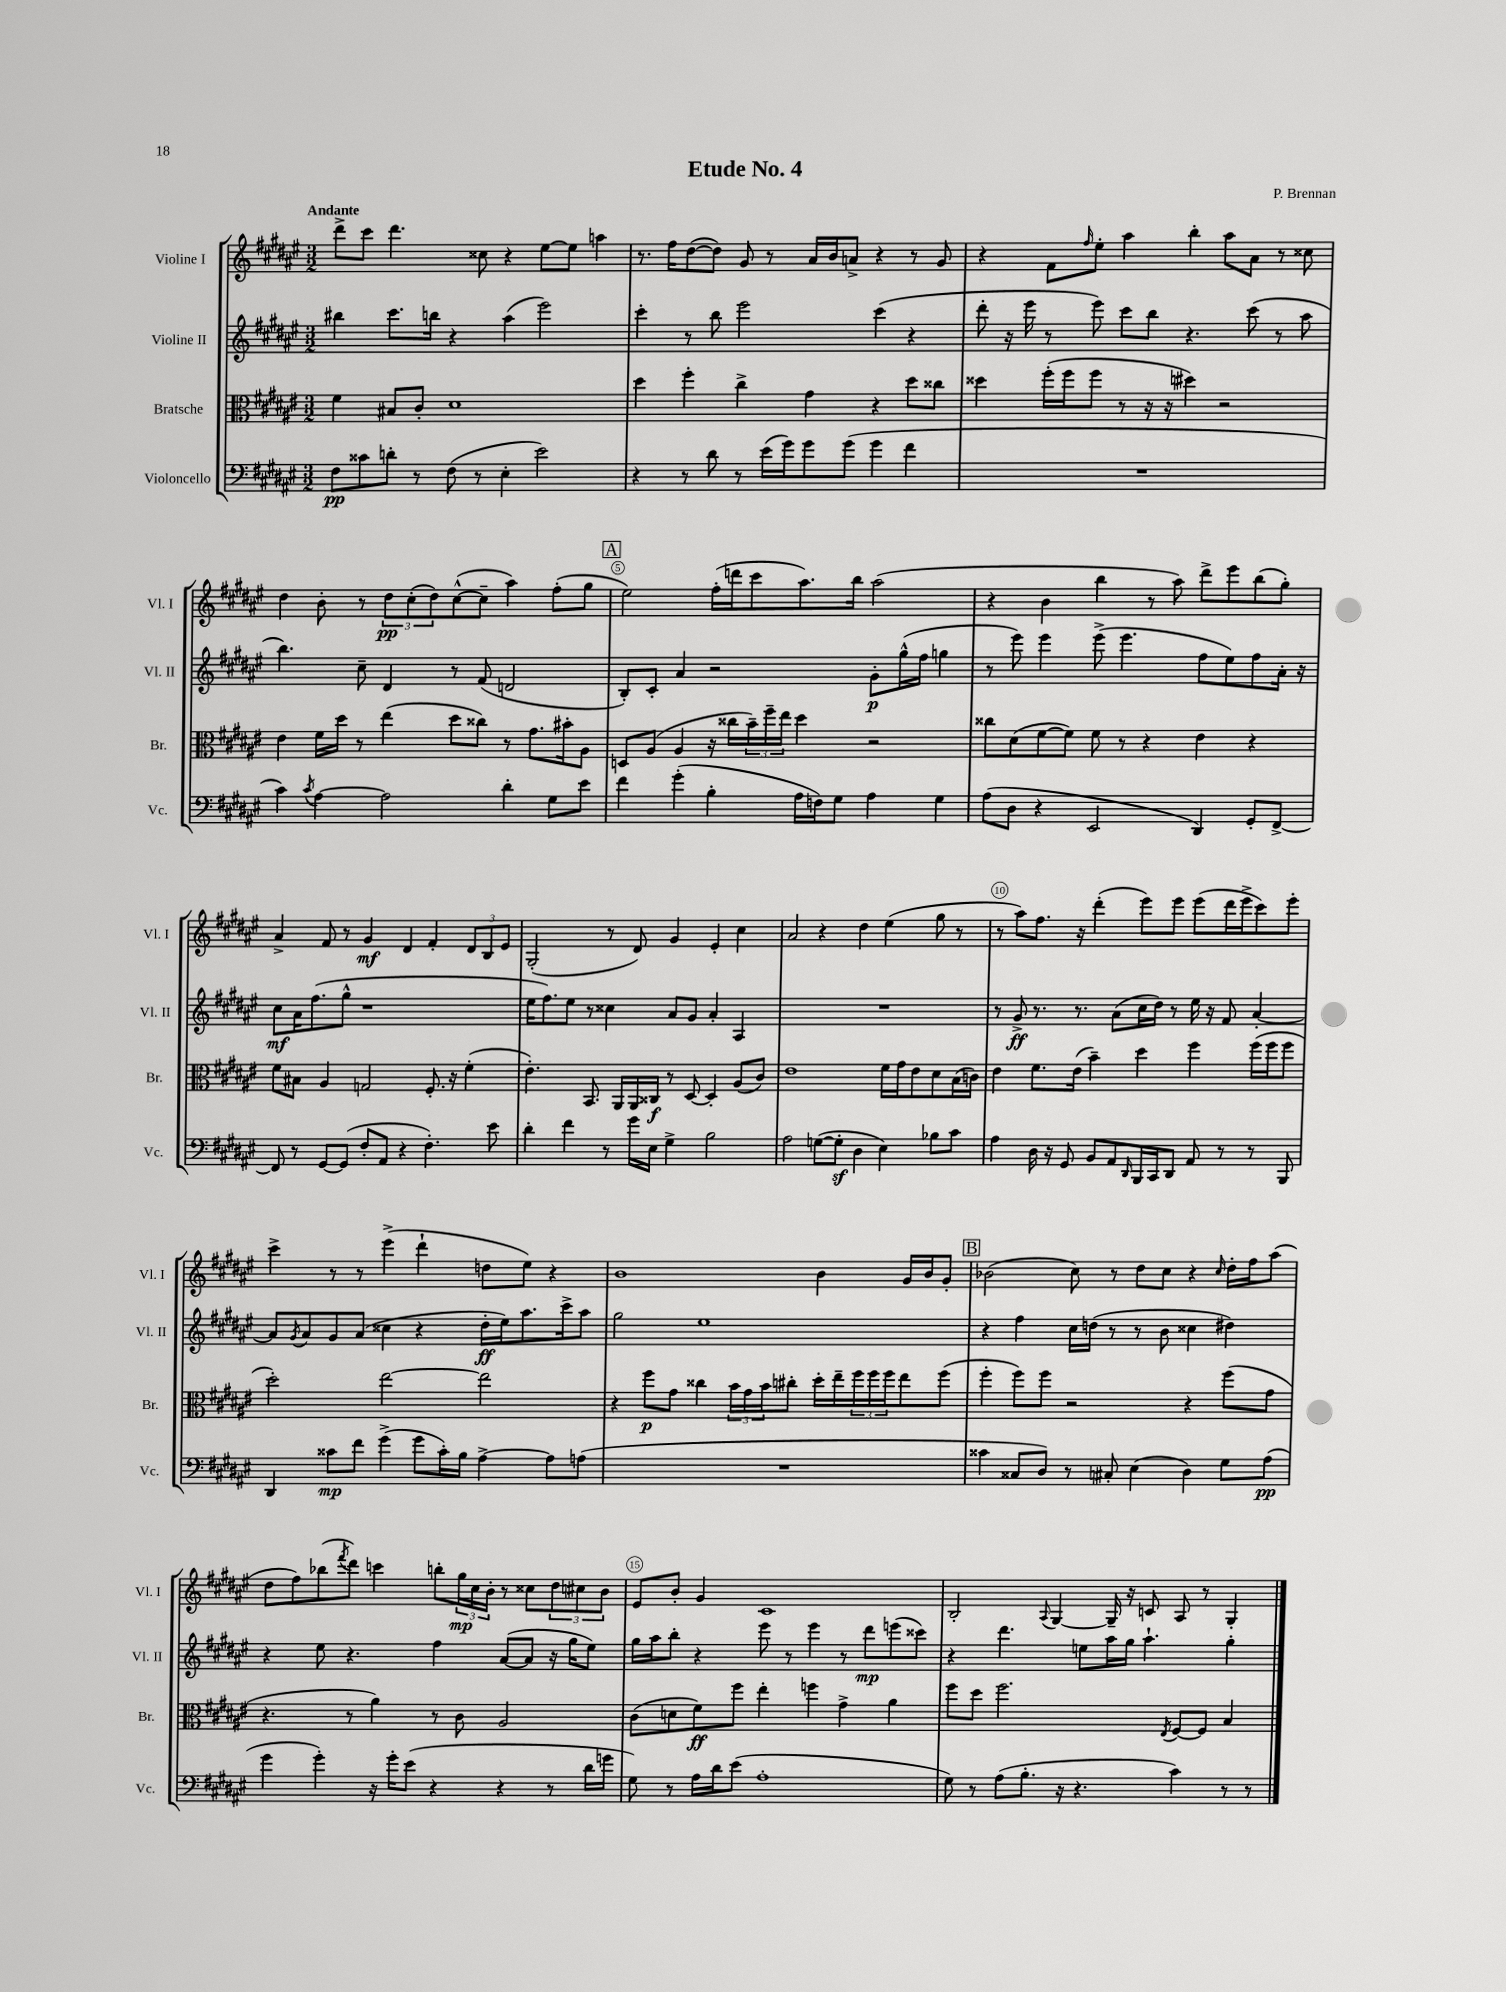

**kern	**dynam	**kern	**dynam	**kern	**dynam	**kern	**dynam
*part4	*part4	*part3	*part3	*part2	*part2	*part1	*part1
*staff4	*staff4	*staff3	*staff3	*staff2	*staff2	*staff1	*staff1
*I"Violoncello	*	*I"Bratsche	*	*I"Violine II	*	*I"Violine I	*
*I'Vc.	*	*I'Br.	*	*I'Vl. II	*	*I'Vl. I	*
*clefF4	*	*clefC3	*	*clefG2	*	*clefG2	*
*k[f#c#g#d#a#e#]	*	*k[f#c#g#d#a#e#]	*	*k[f#c#g#d#a#e#]	*	*k[f#c#g#d#a#e#]	*
*M3/2	*	*M3/2	*	*M3/2	*	*M3/2	*
=1	=1	=1	=1	=1	=1	=1	=1
!	!	!	!	!	!	!LO:TX:a:B:t=Andante	!
8F#\L	pp	4f#\	.	4bb#X\	.	8ddd#^\L	.
8c##X\	.	.	.	.	.	8ccc#\J	.
8dn'\J	.	8B#X/L	.	8.ccc#\L	.	4.ddd#\	.
8r	.	8c#'/J	.	.	.	.	.
.	.	.	.	16bbn\Jk	.	.	.
(8F#\	.	1d#	.	4r	.	.	.
8r	.	.	.	.	.	8cc##X\	.
4E#'\	.	.	.	(4aa#\	.	4r	.
2e#\)	.	.	.	2eee#\)	.	[8ee#\L	.
.	.	.	.	.	.	8ee#\J]	.
.	.	.	.	.	.	4aan\	.
=2	=2	=2	=2	=2	=2	=2	=2
4r	.	4dd#\	.	4ccc#'\	.	8.r	.
.	.	.	.	.	.	16ff#\KL	.
8r	.	4ff#'\	.	8r	.	([8dd#\	.
8d#\	.	.	.	8bb\	.	8dd#\J])	.
8r	.	4cc#^\	.	2eee#\	.	8g#/	.
(16e#\LL	.	.	.	.	.	8r	.
16g#\J)	.	.	.	.	.	.	.
8g#\	.	4g#\	.	.	.	16a#/LL	.
.	.	.	.	.	.	16b/J	.
(8g#\J	.	.	.	.	.	8an^/J	.
4g#\	.	4r	.	(4ccc#\	.	4r	.
4f#\	.	8dd#\L	.	4r	.	8r	.
.	.	8cc##X\J	.	.	.	8g#/	.
=3	=3	=3	=3	=3	=3	=3	=3
1.r	.	4dd##X\	.	8ddd#'\	.	4r	.
.	.	.	.	16r	.	.	.
.	.	.	.	16eee#\	.	.	.
.	.	(16ff#'\LL	.	8r	.	8f#\L	.
.	.	16ff#\J	.	.	.	.	.
.	.	.	.	.	.	16qqff#/	.
.	.	8ff#\J	.	8eee#\)	.	8ee#'\J	.
.	.	8r	.	8ccc#\L	.	4aa#\	.
.	.	16r	.	8bb\J	.	.	.
.	.	16r	.	.	.	.	.
.	.	4dd#X\)	.	4.r	.	4bb'\	.
.	.	2r	.	.	.	8aa#\L	.
.	.	.	.	(8ccc#\	.	8a#\J	.
.	.	.	.	8r	.	8r	.
.	.	.	.	8aa#\	.	8cc##X\	.
!!LO:LB:g=z
=4	=4	=4	=4	=4	=4	=4	=4
4c#\)	.	4e#\	.	4.bb\)	.	4dd#\	.
8qc#/	.	.	.	.	.	.	.
[4A#\	.	16f#\LL	.	.	.	8b'\	.
.	.	16dd#\JJ	.	.	.	.	.
.	.	8r	.	8cc#~\	.	8r	.
2A#\]	.	(4ee#\	.	4d#/	.	12dd#\L	pp
.	.	.	.	.	.	(12cc#'\	.
.	.	.	.	.	.	12dd#\)	.
.	.	8dd#\L	.	8r	.	([8cc#^^\	.
.	.	8cc##X\J)	.	(8f#/	.	8cc#~\J]	.
4d#'\	.	8r	.	2dn/	.	4aa#\)	.
.	.	8.g#\L	.	.	.	.	.
8G#\L	.	.	.	.	.	(8ff#'\L	.
.	.	16b#X'\k	.	.	.	.	.
8e#\J	.	8A#\J	.	.	.	8gg#\J	.
!!LO:REH:place=s1:t=A
=5	=5	=5	=5	=5	=5	=5	=5
4f#\	.	8Dn/L	.	8B'/L)	.	2ee#\)	.
.	.	(8A#/J	.	8c#'/J	.	.	.
(4g#'\	.	4A#/	.	4a#/	.	.	.
4B'\	.	16r	.	2r	.	(16ff#'\LL	.
.	.	16cc##X\LL	.	.	.	16dddn\J	.
.	.	24b~\)	.	.	.	8ccc#\	.
.	.	24ff#~\	.	.	.	.	.
.	.	24ee#\JJ	.	.	.	.	.
16A#\LL	.	4dd#\	.	.	.	8.aa#\)	.
16Fn\J)	.	.	.	.	.	.	.
8G#\J	.	.	.	.	.	.	.
.	.	.	.	.	.	16bb\Jk	.
4A#\	.	2r	.	8g#'\L	p	(2aa#\	.
.	.	.	.	(16gg#^^\L	.	.	.
.	.	.	.	16ff#\JJ	.	.	.
4G#\	.	.	.	4ggn\	.	.	.
=6	=6	=6	=6	=6	=6	=6	=6
(8A#\L	.	8cc##X\L	.	8r	.	4r	.
8D#\J	.	(8d#\	.	8eee#\)	.	.	.
4r	.	[8f#\	.	4eee#\	.	4b\	.
.	.	8f#\J])	.	.	.	.	.
2EE#/	.	8f#\	.	(8eee#^\	.	4bb\	.
.	.	8r	.	4.eee#\	.	.	.
.	.	4r	.	.	.	8r	.
.	.	.	.	.	.	8aa#\)	.
4DD#/)	.	4e#\	.	8ff#\L	.	8ddd#^\L	.
.	.	.	.	8ee#\)	.	8eee#\	.
8GG#'/L	.	4r	.	8ff#\	.	(8bb\	.
[8FF#^/J	.	.	.	16a#'\Jk	.	8gg#'\J)	.
.	.	.	.	16r	.	.	.
!!LO:LB:g=z
=7	=7	=7	=7	=7	=7	=7	=7
8FF#/]	.	8f#\L	.	8cc#\L	mf	4a#^/	.
8r	.	8B#X\J	.	16a#\K	.	.	.
.	.	.	.	(8.ff#\	.	.	.
[8GG#/L	.	4A#/	.	.	.	8f#/	.
(8GG#/J]	.	.	.	8gg#^^\J	.	8r	.
8F#'/L	.	2Gn/	.	1r	.	4g#/	mf
8AA#/J	.	.	.	.	.	.	.
4r	.	.	.	.	.	4d#/	.
4.F#'\)	.	8.F#'/	.	.	.	4f#'/	.
.	.	16r	.	.	.	.	.
.	.	(4f#'\	.	.	.	12d#/L	.
.	.	.	.	.	.	12B/	.
8e#\	.	.	.	.	.	.	.
.	.	.	.	.	.	12e#/J	.
=8	=8	=8	=8	=8	=8	=8	=8
4d#'\	.	4.e#'\)	.	16ee#\KL	.	(2G#'/	.
.	.	.	.	8.ff#\)	.	.	.
4f#\	.	.	.	8ee#\J	.	.	.
.	.	8.BB/	.	8r	.	.	.
8r	.	.	.	4cc##X\	.	8r	.
.	.	16AA#/LL	.	.	.	.	.
16g#\LL	.	16AA#/	.	.	.	8d#/)	.
16E#\JJ	.	16C##X/JJ	f	.	.	.	.
4G#^\	.	8r	.	8a#/L	.	4g#/	.
.	.	[8D#/	.	8g#/J	.	.	.
2B\	.	4D#'/]	.	4a#'/	.	4e#'/	.
.	.	(8A#/L	.	4A#/	.	4cc#\	.
.	.	8c#/J)	.	.	.	.	.
=9	=9	=9	=9	=9	=9	=9	=9
2A#\	.	1e#	.	1.r	.	2a#/	.
([8Gn\L	.	.	.	.	.	4r	.
8Gz'\J]	.	.	.	.	.	.	.
4D#\	.	.	.	.	.	4dd#\	.
4E#\)	.	16f#\LL	.	.	.	(4ee#\	.
.	.	16g#\J	.	.	.	.	.
.	.	8e#\	.	.	.	.	.
8B-X\L	.	8d#\	.	.	.	8gg#\	.
8c#\J	.	(16B\L	.	.	.	8r	.
.	.	16cn\JJ)	.	.	.	.	.
=10	=10	=10	=10	=10	=10	=10	=10
4A#\	.	4e#\	.	8r	.	8r	.
.	.	.	.	8g#^/	ff	8aa#\L)	.
16D#\	.	8.f#\L	.	8.r	.	8.ff#\J	.
16r	.	.	.	.	.	.	.
8GG#/	.	.	.	.	.	.	.
.	.	(16e#\Jk	.	8.r	.	16r	.
8BB/L	.	4b~\)	.	.	.	(4ddd#'\	.
8AA#/	.	.	.	(8a#\L	.	.	.
16qqDD#/	.	.	.	.	.	.	.
16BBB/L	.	4dd#\	.	16cc#\L	.	8eee#\L)	.
16CC#/J	.	.	.	16dd#\JJ)	.	.	.
8DD#/J	.	.	.	8r	.	8eee#\J	.
8AA#/	.	4ff#\	.	16ee#\	.	(8eee#\L	.
.	.	.	.	16r	.	.	.
8r	.	.	.	8f#/	.	16ddd#\L	.
.	.	.	.	.	.	16eee#^\J	.
8r	.	(16ff#\LL	.	[4a#'/	.	8ccc#\)	.
.	.	16ff#\J	.	.	.	.	.
8BBB/	.	8ff#\J	.	.	.	8eee#'\J	.
!!LO:LB:g=z
=11	=11	=11	=11	=11	=11	=11	=11
4DD#/	.	2dd#'\)	.	8a#/L]	.	4ccc#^\	.
.	.	.	.	8qg#/	.	.	.
.	.	.	.	8a#/	.	.	.
8c##X\L	mp	.	.	8g#/	.	8r	.
8f#\J	.	.	.	(8a#/J	.	8r	.
(4g#^\	.	[2ee#\	.	4cc##X\	.	(4eee#^\	.
8g#\L	.	.	.	4r	.	4ddd#`\	.
16c##'\L)	.	.	.	.	.	.	.
16B\JJ	.	.	.	.	.	.	.
[4A#^\	.	2ee#\]	.	16dd#'\LL	ff	8ddn\L	.
.	.	.	.	16ee#\J)	.	.	.
.	.	.	.	8.aa#\	.	8ee#\J)	.
8A#\L]	.	.	.	.	.	4r	.
.	.	.	.	16ccc#^\k	.	.	.
(8An\J	.	.	.	8aa#\J	.	.	.
=12	=12	=12	=12	=12	=12	=12	=12
1.r	.	4r	.	2gg#\	.	1b	.
.	.	8ff#\L	p	.	.	.	.
.	.	8g#\J	.	.	.	.	.
.	.	4cc##X\	.	1ee#	.	.	.
.	.	24b\LL	.	.	.	.	.
.	.	24g#\	.	.	.	.	.
.	.	24b\J	.	.	.	.	.
.	.	8cc#X'\J	.	.	.	.	.
.	.	16dd#'\LL	.	.	.	4b\	.
.	.	16ee#~\	.	.	.	.	.
.	.	24ff#\	.	.	.	.	.
.	.	24ff#\	.	.	.	.	.
.	.	24ff#\J	.	.	.	.	.
.	.	8ee#\	.	.	.	16g#/LL	.
.	.	.	.	.	.	16b/J	.
.	.	(8ff#\J	.	.	.	8g#'/J	.
!!LO:REH:place=s1:t=B
=13	=13	=13	=13	=13	=13	=13	=13
4c##X\	.	4ff#'\	.	4r	.	(2b-X\	.
8C##X/L	.	8ff#\L)	.	4ff#\	.	.	.
8D#/J)	.	8ff#\J	.	.	.	.	.
8r	.	2r	.	16cc#\LL	.	8cc#\)	.
.	.	.	.	(16ddn\JJ	.	.	.
8C#X'/	.	.	.	8r	.	8r	.
(4E#\	.	.	.	8r	.	8dd#\L	.
.	.	.	.	8b\	.	8cc#\J	.
4D#\)	.	4r	.	4cc##X\	.	4r	.
.	.	.	.	.	.	16qqcc#/	.
8G#\L	.	(8ff#\L	.	4dd#X\)	.	16dd#'\LL	.
.	.	.	.	.	.	16ff#\J	.
(8A#\J	pp	8g#\J	.	.	.	(8aa#\J	.
!!LO:LB:g=z
=14	=14	=14	=14	=14	=14	=14	=14
4g#\	.	4.r	.	4r	.	8dd#\L	.
.	.	.	.	.	.	8ff#\)	.
4g#'\)	.	.	.	8ee#\	.	(8bb-X\	.
.	.	.	.	.	.	8qfff#/	.
.	.	8r	.	4.r	.	8ddd#\J)	.
16r	.	4a#\)	.	.	.	4cccn\	.
16g#'\KL	.	.	.	.	.	.	.
(8e#\J	.	.	.	.	.	.	.
4r	.	8r	.	4ff#\	.	8bbn'\L	.
.	.	8c#\	.	.	.	24gg#\L	mp
.	.	.	.	.	.	24cc#\	.
.	.	.	.	.	.	24b'\JJ	.
4r	.	2A#/	.	([8a#/L	.	8r	.
.	.	.	.	8a#/J]	.	8cc##X\L	.
8r	.	.	.	16r	.	12dd#\	.
.	.	.	.	16gg#\KL	.	.	.
.	.	.	.	.	.	12cc#X\	.
16d#\LL	.	.	.	8ee#\J)	.	.	.
.	.	.	.	.	.	12b\J	.
16gn\JJ	.	.	.	.	.	.	.
=15	=15	=15	=15	=15	=15	=15	=15
8G#\)	.	(8c#\L	.	16gg#\LL	.	8e#/L	.
.	.	.	.	16aa#\J	.	.	.
8r	.	8dn\	.	8bb'\J	.	8b'/J	.
16A#\LL	.	8f#\)	ff	4r	.	4g#/	.
16d#\J	.	.	.	.	.	.	.
(8e#\J	.	8ff#\J	.	.	.	.	.
1A#'	.	4ee#'\	.	8eee#\	.	1c#	.
.	.	.	.	8r	.	.	.
.	.	4ffn\	.	4eee#\	.	.	.
.	.	4g#^\	.	8r	.	.	.
.	.	.	.	8ddd#\L	mp	.	.
.	.	4a#\	.	(8eeen\	.	.	.
.	.	.	.	8ccc##X\J)	.	.	.
=16	=16	=16	=16	=16	=16	=16	=16
8G#\)	.	8ff#\L	.	4r	.	2B'/	.
8r	.	8dd#\J	.	.	.	.	.
(8A#\L	.	2.ff#\	.	4.ddd#\	.	.	.
8.B'\J	.	.	.	.	.	.	.
.	.	.	.	.	.	8qqA#/	.
.	.	.	.	.	.	[4G#/	.
16r	.	.	.	.	.	.	.
4.r	.	.	.	8een\L	.	.	.
.	.	.	.	16aa#\L	.	16G#~/]	.
.	.	.	.	16gg#\JJ	.	16r	.
.	.	.	.	4.aa#`\	.	8cn/	.
.	.	8qE#/	.	.	.	.	.
4c#\)	.	[8F#/L	.	.	.	8A#/	.
.	.	8F#/J]	.	.	.	8r	.
8r	.	4B/	.	4gg#'\	.	4G#'/	.
8r	.	.	.	.	.	.	.
==	==	==	==	==	==	==	==
*-	*-	*-	*-	*-	*-	*-	*-
